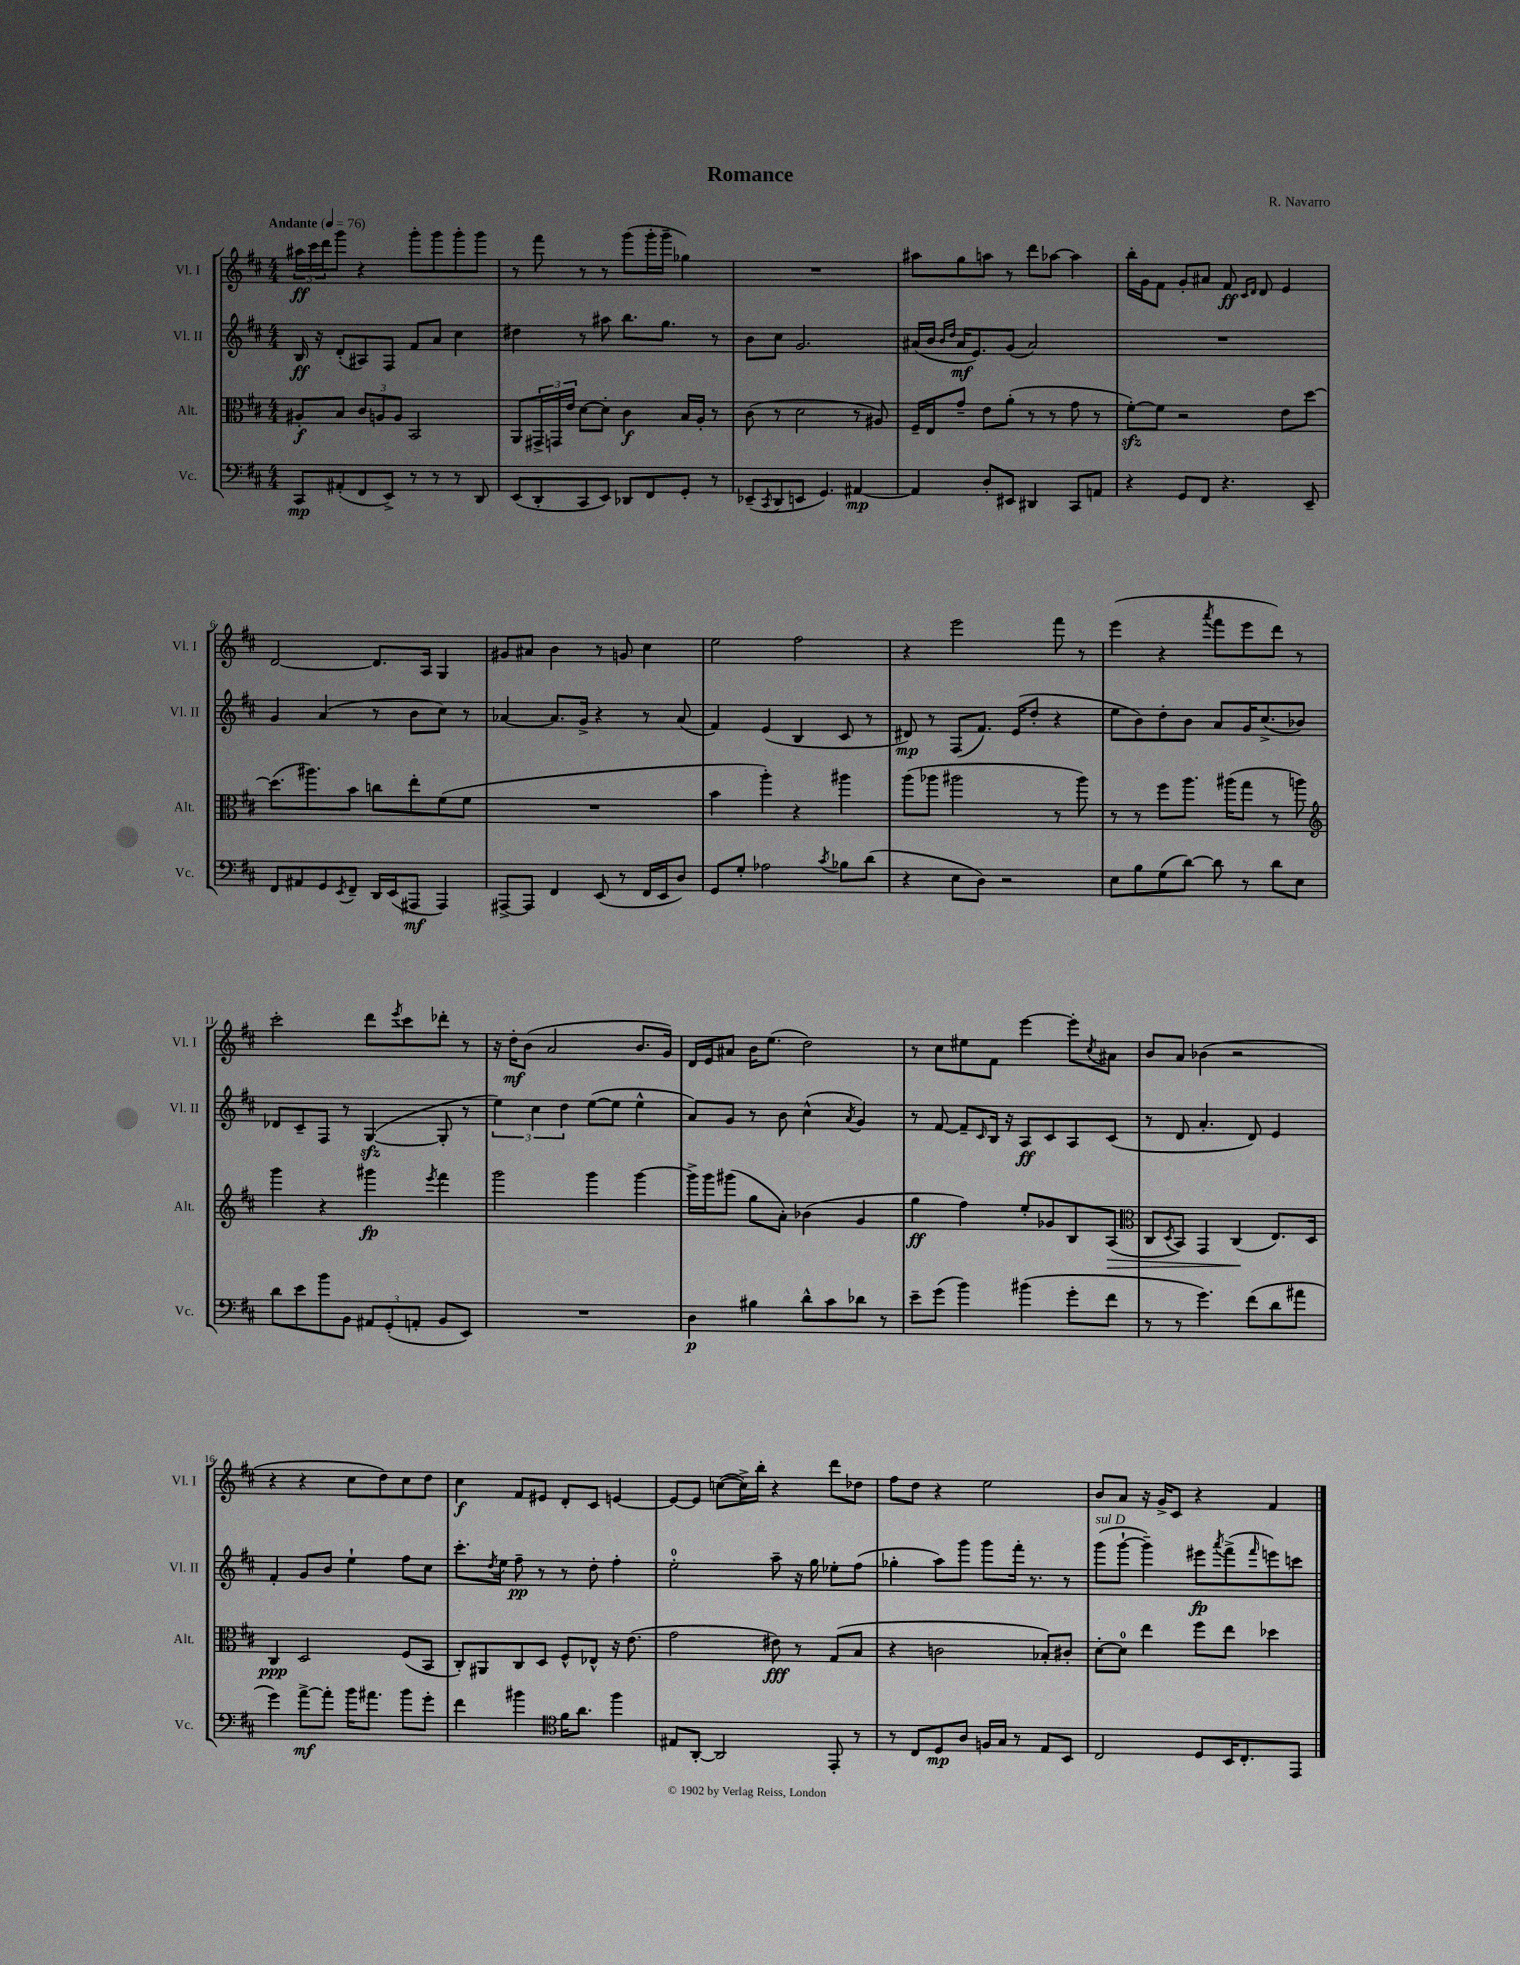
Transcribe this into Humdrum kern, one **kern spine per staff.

**kern	**kern	**kern	**kern
*staff4	*staff3	*staff2	*staff1
*clefF4	*clefC3	*clefG2	*clefG2
*k[f#c#]	*k[f#c#]	*k[f#c#]	*k[f#c#]
*M4/4	*M4/4	*M4/4	*M4/4
*MM76	*MM76	*MM76	*MM76
8CC#	8A#'	16B	24aa#
.	.	.	24ccc#
.	.	16r	.
.	.	.	24ddd
(8AA#'	8B	(8d'	8ggg
8FF#	12c#	8A#)	4r
.	12A	.	.
8EE^)	.	8F#	.
.	12A	.	.
8r	2BB	8f#	8ggg'
8r	.	8a	8ggg
8r	.	4cc#	8ggg'
8DD	.	.	8ggg
=	=	=	=
(8EE	8AA	4dd#	8r
8DD'	24GG#^	.	8fff#
.	24GG	.	.
.	24e	.	.
8CC#	[8d	8r	8r
8EE)	8d']	8aa#	8r
8DD-	4c#	8.bb	(8ggg
8FF#	.	.	16ggg'
.	.	8.gg	16ggg~
8GG'	16B	.	4gg-)
.	16A'	.	.
8r	8r	8r	.
=	=	=	=
(8EE-~	(8c#	8b	1r
8qCC#	.	.	.
8DD	8r	8cc#	.
8EE	2d	2.g	.
4.GG)	.	.	.
[4AA#	8r	.	.
.	8A#)	.	.
=	=	=	=
4AA#]	16F#~	(16a#	8aa#
.	16E	16b	.
.	.	16qqb	.
.	.	16qqdd	.
.	8g~	16a#	8gg
.	.	8.e)	.
8D'	8e	.	8aa
8EE#	(8a'	(8g	8r
4DD#	8r	2a#)	8ddd
.	8r	.	[8aa-
8CC#	8g	.	4aa-]
8AA	8r	.	.
=	=	=	=
4r	[8f#')	1r	16bb'
.	.	.	16g
.	8f#]	.	8f#
8GG	2r	.	8g'
8FF#	.	.	8a#
4.r	.	.	8f#
.	.	.	16qqc#
.	.	.	16qqd
.	.	.	8d
.	8e	.	4e
8EE~	[8dd	.	.
=	=	=	=
8FF#	(8.dd]	4g	[2d
8AA#	.	.	.
.	8.aa#)	.	.
8GG	.	(4a	.
8qEE	.	.	.
8FF#~	8b	.	.
16DD	8cc	8r	8.d]
(16EE	.	.	.
8AAA#	8ee'	8b	.
.	.	.	16A
4AAA#)	(8f#	8cc#)	4G
.	8f#	8r	.
=	=	=	=
[8AAA#^	1r	[4a-	8g#
8AAA#]	.	.	8a#
4FF#	.	8.a-]	4b
.	.	16g^	.
(8EE	.	4r	8r
8r	.	.	8g
16FF#	.	8r	4cc#
16EE	.	.	.
8D)	.	(8a-	.
=	=	=	=
8GG	4b	4f#)	2ee
8G'	.	.	.
2A-	4aa')	(4e	.
.	4r	4B	2ff#
8qc#	.	.	.
8B-	4aa#	8c#	.
(8d	.	8r	.
=	=	=	=
4r	(8aa	8d#)	4r
.	8aa-	8r	.
8E	2aa#	(8F#	2eee
8D)	.	8.f#)	.
2r	.	.	.
.	.	(16e	.
.	.	8dd'	.
.	8r	4r	8fff#
.	8aa#)	.	8r
=	=	=	=
8E	8r	8ee	(4eee
8B	8r	8b)	.
(8G	8ff#	8dd'	4r
[8d)	8.aa	8b	.
.	.	.	8qaaa
8d]	.	8a	8fff#
.	(16aa#	.	.
8r	8gg	16g	8eee
.	.	(8.cc#^	.
8d	8r	.	8ddd)
8E	8aa)	8b-)	8r
=	=	=	=
*	*clefG2	*	*
8d	4ggg	8d-	2ccc#'
8e	.	8c#~	.
8b	4r	8F#	.
8BB	.	8r	.
12AA#	4ggg#	([4G	8ddd
(12GG'	.	.	.
.	.	.	8qeee
.	.	.	8ccc#
12AA'	.	.	.
.	8qeee	.	.
8BB	4fff#	8G']	8ddd-'
8EE)	.	8r	8r
=	=	=	=
1r	2ggg	6ee)	16r
.	.	.	16dd'
.	.	.	(8b
.	.	6cc#	.
.	.	.	2a
.	.	6dd	.
.	4ggg	([8ee	.
.	.	8ee]	.
.	[4ggg	4ee^^	8.b
.	.	.	16g)
=	=	=	=
4D	16ggg^]	8a)	16d
.	16ggg	.	16e
.	(8ggg#	8g	8a#
4B#	8gg	8r	16b
.	.	.	(8.ee
.	8a')	8b	.
8d^^	(4b-	(4cc#^^	2dd)
8c#	.	.	.
.	.	8qa	.
8d-	4g	4g)	.
8r	.	.	.
=	=	=	=
8e~	4gg	8r	8r
(8g	.	[8f#	8cc#
4b)	4ff#)	8f#~]	8ee#
.	.	16qqc#	.
.	.	16B	8f#
.	.	16r	.
(4b#	8ee'	8A	[4eee
.	8g-	8c#	.
8g'	8B	8A	8eee']
.	.	.	8qcc#
8f#	(8A	(8c#	8a#
=	=	=	=
*	*clefC3	*	*
8r	8C#	8r	8b
.	8qD	.	.
8r	8BB)	8d	8a
4.g)	4GG	4.a'	(4b-
.	(4C#	.	2r
(8f#	.	8d)	.
8d	8.E)	4e	.
8a#	.	.	.
.	16D	.	.
=	=	=	=
4g)	4C#	4f#'	4r
[8a^	2D	8g	4r
8a']	.	8b	.
16b	.	4ee`	8cc#
8.a#	.	.	.
.	.	.	8dd)
8b	(8F#	8ff#	8cc#
8g'	8BB	8cc#	8dd
=	=	=	=
4f#	8C#')	8.ccc#'	4cc#
.	8AA#	.	.
.	.	8qdd	.
.	.	16ee	.
4b#	8C#	8ff#~	8f#
.	8D	8r	8e#
*clefC4	*	*	*
16f#	8F#^^	8r	8d'
8.a	.	.	.
.	8E-^^	8dd'	8c#
4ff#	16r	4ff#'	[4e
.	(8.e	.	.
=	=	=	=
8E#	2g	2ee'	8e_
[8AA'	.	.	8e]
2AA]	.	.	([8cc
.	.	.	16cc^])
.	.	.	16bb'
.	8e#)	8aa~	4r
.	8r	16r	.
.	.	16gg	.
8EE'	(8G	8ee-'	8ddd
8r	8B	(8ff#	8dd-
=	=	=	=
8r	4r	4gg-'	8ff#
8C#	.	.	8dd
8D	2c	8aa)	4r
8A	.	8ggg	.
16F	.	8ggg	2ee
16G	.	.	.
8r	.	16fff#'	.
.	.	8.r	.
8E	8B-')	.	.
8BB	8c#'	8r	.
=	=	=	=
2C#	[8d'	(8ggg	8b
.	8d]	[8ggg`	8a
.	4ee	4ggg~])	16r
.	.	.	16g^
.	.	.	8c#
8D	8ff#	8eee#	4r
.	.	8qaaa	.
16BB	8ee	(8fff#^	.
8.C#'	.	.	.
.	.	16qqfff#	.
.	4dd-	8eee)	4f#
8EE	.	8ccc	.
==	==	==	==
*-	*-	*-	*-
